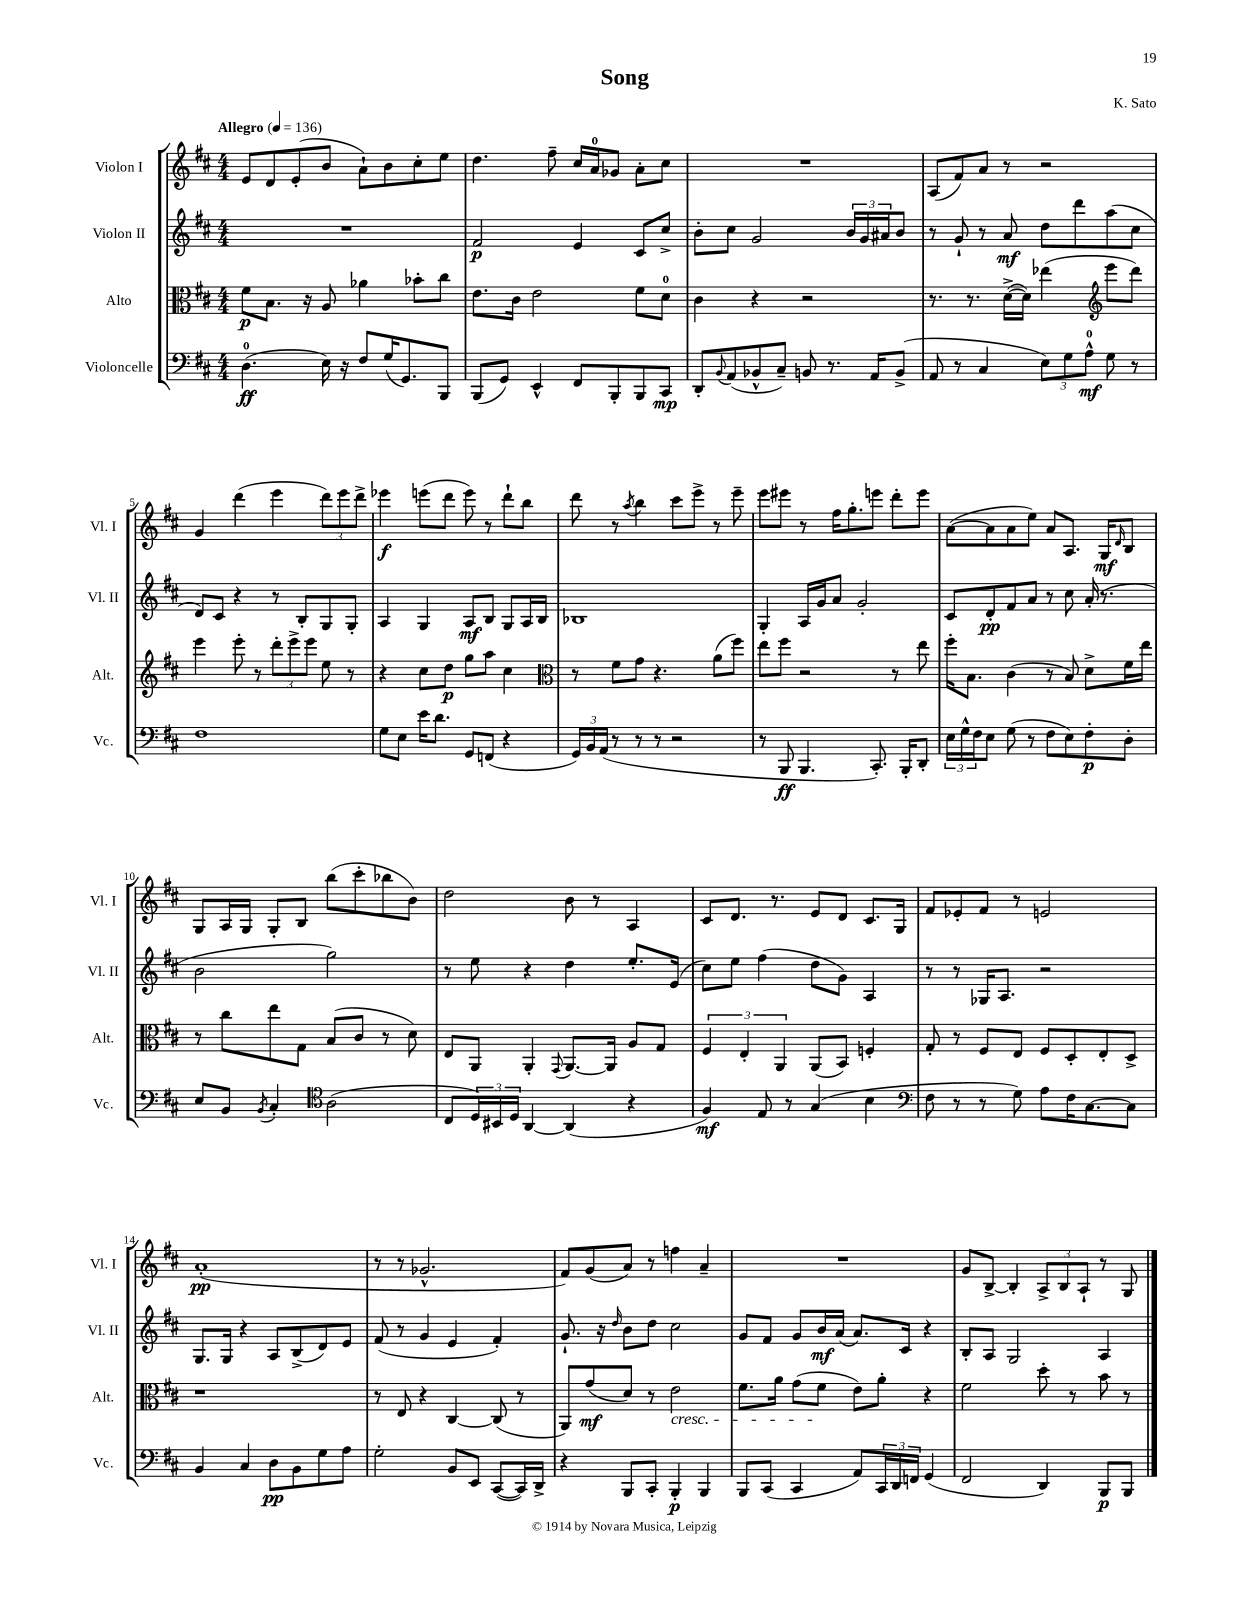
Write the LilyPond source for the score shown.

\header { title = "Song" composer = "K. Sato" }
<<
\new StaffGroup <<
\new Staff = "s0" \with { instrumentName = "Violon I" shortInstrumentName = "Vl. I" } {
    \clef treble \key d \major \numericTimeSignature \time 4/4 \tempo "Allegro" 4 = 136
    e'8 d'8 e'8-.( b'8 a'8-!) b'8 cis''8-. e''8 |
    d''4. fis''8-- cis''16 a'16-0 ges'8 a'8-. cis''8 |
    R1 |
    a8( fis'8) a'8 r8 r2 |
    g'4 d'''4( e'''4 \tuplet 3/2 { d'''8) e'''8 d'''8-> } |
    ees'''4\f e'''8( d'''8 e'''8) r8 d'''8-! b''8 |
    d'''8 r8 \acciaccatura { a''8 } b''4 cis'''8 e'''8-> r8 e'''8-- |
    e'''8 eis'''8 r8 fis''16 g''8.-. e'''8 d'''8-. e'''8 |
    a'8~( a'8 a'8 e''8) a'8 a8. g16\mf \grace { d'16 } b8 |
    g8 a16 g16 g8-. b8 b''8( cis'''8-. bes''8 b'8) |
    d''2 b'8 r8 a4 |
    cis'8 d'8. r8. e'8 d'8 cis'8. g16 |
    fis'8 ees'8-. fis'8 r8 e'2 |
    a'1-.\pp( |
    r8 r8 ges'2.-^ |
    fis'8) g'8( a'8) r8 f''4 a'4-- |
    R1 |
    g'8 b8~-> b4-. \tuplet 3/2 { a8-> b8 a8-! } r8 g8 \bar "|." |
}
\new Staff = "s1" \with { instrumentName = "Violon II" shortInstrumentName = "Vl. II" } {
    \clef treble \key d \major \numericTimeSignature \time 4/4
    R1 |
    fis'2\p e'4 cis'8 cis''8-> |
    b'8-. cis''8 g'2 \tuplet 3/2 { b'16 g'16 ais'16 } b'8 |
    r8 g'8-! r8 a'8\mf d''8 d'''8 a''8( cis''8 |
    d'8) cis'8 r4 r8 b8-. g8 g8-. |
    a4 g4 a8\mf b8 g8 a16 b16 |
    bes1 |
    g4-. a16 g'16 a'8 g'2-. |
    cis'8 d'8-.\pp fis'8 a'8 r8 cis''8 a'16-.( r8. |
    b'2 g''2) |
    r8 e''8 r4 d''4 e''8.-. e'16( |
    cis''8) e''8 fis''4( d''8 g'8) a4 |
    r8 r8 ges16 a8. r2 |
    g8. g16 r4 a8 b8->( d'8) e'8 |
    fis'8( r8 g'4 e'4 fis'4-.) |
    g'8.-! r16 \grace { d''16 } b'8 d''8 cis''2 |
    g'8 fis'8 g'8 b'16\mf a'16( a'8.) cis'16 r4 |
    b8-. a8 g2 a4 \bar "|." |
}
\new Staff = "s2" \with { instrumentName = "Alto" shortInstrumentName = "Alt." } {
    \clef alto \key d \major \numericTimeSignature \time 4/4
    fis'8\p b8. r16 a8 aes'4 bes'8-. cis''8 |
    e'8. cis'16 e'2 fis'8 d'8-0 |
    cis'4 r4 r2 |
    r8. r8. d'16~->( d'16) ees''4( \clef treble e'''8 d'''8) |
    e'''4 e'''8-. r8 \tuplet 3/2 { d'''8-. e'''8-> e'''8 } e''8 r8 |
    r4 cis''8 d''8\p g''8 a''8 cis''4 |
    \clef alto r8 fis'8 g'8 r4. a'8( fis''8) |
    e''8 fis''8 r2 r8 e''8 |
    fis''16-. b8. cis'4( r8 b8) d'8-> fis'16 e''16 |
    r8 cis''8 e''8 g8 b8( cis'8 r8 d'8) |
    e8 a,8 a,4-. \appoggiatura { g,8 } a,8.~ a,16 a8 g8 |
    \tuplet 3/2 { fis4 e4-. a,4 } a,8( b,8) f4-. |
    g8-. r8 fis8 e8 fis8 d8-. e8-. d8-> |
    r1 |
    r8 e8 r4 cis4~ cis8( r8 |
    a,8) g'8\mf( d'8) r8 e'2\cresc |
    fis'8. a'16 g'8( fis'8\! e'8) a'8-. r4 |
    fis'2 d''8-. r8 b'8 r8 \bar "|." |
}
\new Staff = "s3" \with { instrumentName = "Violoncelle" shortInstrumentName = "Vc." } {
    \clef bass \key d \major \numericTimeSignature \time 4/4
    d4.-0\ff( e16) r16 fis8 g16( g,8.) b,,8 |
    b,,8( g,8) e,4-^ fis,8 b,,8-. b,,8 cis,8\mp |
    d,8-. \appoggiatura { b,8 } a,8( bes,8-^ cis8--) b,8 r8. a,16 b,8->( |
    a,8 r8 cis4 \tuplet 3/2 { e8) g8 a8-0-^\mf } g8 r8 |
    fis1 |
    g8 e8 e'16 d'8. g,8 f,8( r4 |
    \tuplet 3/2 { g,16) b,16 a,16( } r8 r8 r8 r2 |
    r8 b,,8\ff b,,4. cis,8.-.) b,,16-. d,8-. |
    \tuplet 3/2 { e16 g16-^ fis16 } e8 g8( r8 fis8 e8) fis8-.\p d8-. |
    e8 b,8 \acciaccatura { b,8 } cis4-. \clef tenor a2( |
    cis8 \tuplet 3/2 { d16) bis,16 d16 } a,4~ a,4( r4 |
    fis4\mf) e8 r8 g4( b4 |
    \clef bass fis8 r8 r8 g8) a8 fis16 cis8.~ cis8 |
    b,4 cis4 d8\pp b,8 g8 a8 |
    g2-. b,8 e,8 cis,8~( cis,16) d,16-> |
    r4 b,,8 cis,8-. b,,4-.\p b,,4 |
    b,,8 cis,8( cis,4 a,8) \tuplet 3/2 { cis,16 d,16 f,16 } g,4( |
    fis,2 d,4) b,,8\p b,,8 \bar "|." |
}
>>
>>
